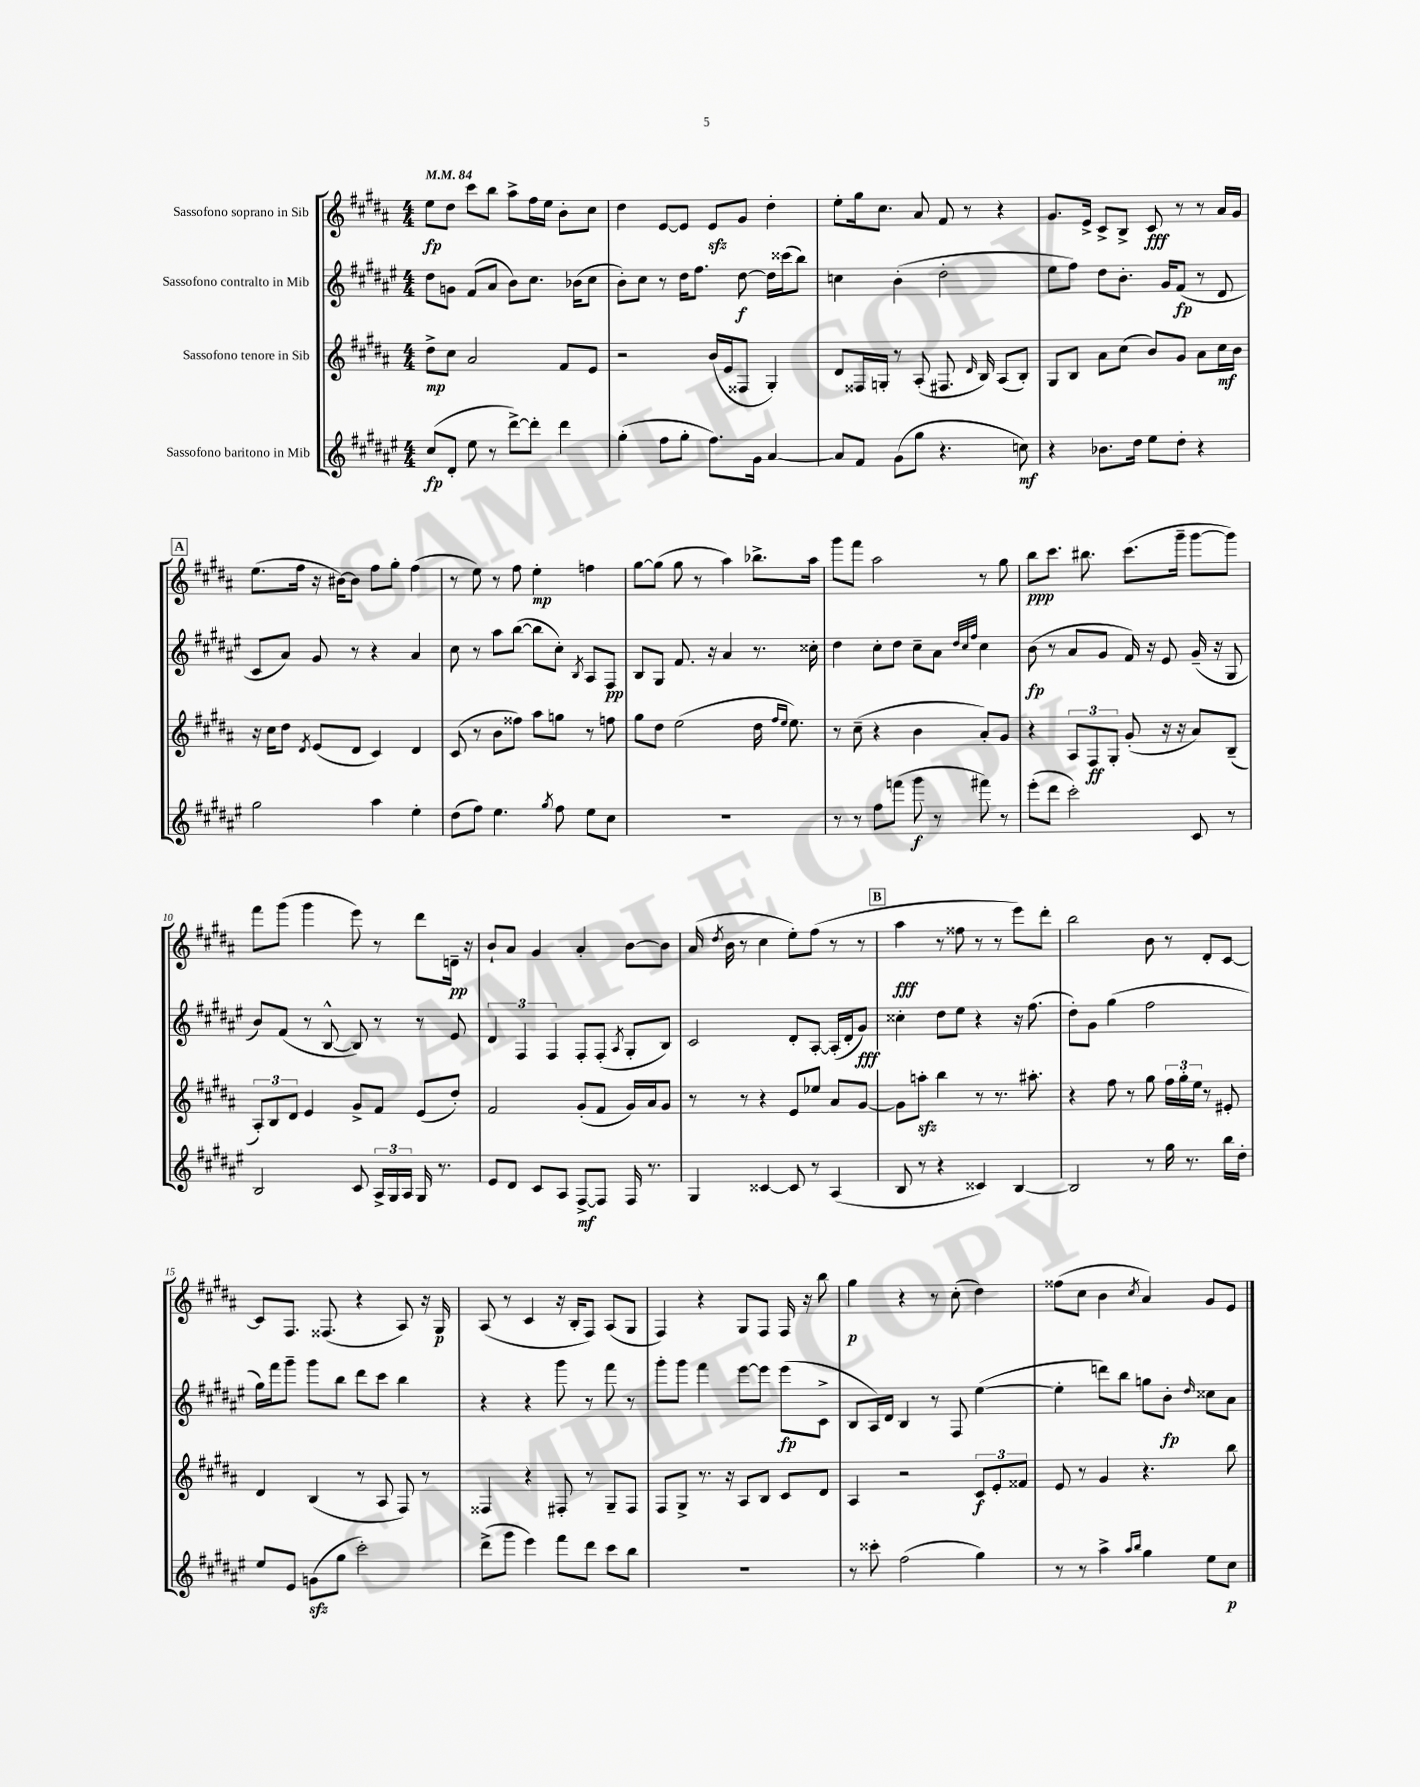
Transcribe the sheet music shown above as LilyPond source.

<<
\new StaffGroup <<
\new Staff = "s0" \with { instrumentName = "Sassofono soprano in Sib" } {
    \clef treble \key b \major \numericTimeSignature \time 4/4 \tempo 4 = 84
    \autoBeamOff e''8[\fp dis''8] cis'''8[ b''8] ais''8[-> fis''16 e''16] b'8[-. cis''8] |
    dis''4 e'8[~ e'8] e'8[\sfz gis'8] dis''4-. |
    e''8[-. gis''16 cis''8.] ais'8 fis'8 r8 r4 |
    gis'8.[ e'16]-> cis'8[-> b8]-> cis'8\fff r8 r8 ais'16[ gis'16] |
    \mark \markup { \box "A" } e''8.[( fis''16] r16 bis'16[~) bis'8] fis''8[ gis''8]-. fis''4( |
    r8 e''8) r8 fis''8 e''4-.\mp f''4 |
    gis''8[~ gis''8]( gis''8 r8 ais''4) bes''8.[-> ais''16] |
    gis'''8[ fis'''8] ais''2 r8 gis''8 |
    b''8[\ppp cis'''8.] bis''8. cis'''8.[( gis'''16]-- gis'''8[~ gis'''8]) |
    fis'''8[ gis'''8]( gis'''4 e'''8) r8 dis'''8[ d'16]--\pp r16 |
    b'8[-! ais'8] gis'4 ais'4-. b'8[~ b'8] |
    ais'16( \acciaccatura { dis''8 } b'16 r8 cis''4 e''8[-.) fis''8]( r8 r8 |
    \mark \markup { \box "B" } ais''4\fff r8 fisis''8 r8 r8 e'''8[) dis'''8]-. |
    b''2 b'8 r8 dis'8[-. cis'8]~ |
    cis'8[ fis8.] fisis8.( r4 ais8) r16 gis16\p |
    ais8( r8 cis'4 r16 b16[-. fis8]) ais8[( gis8] |
    fis4) r4 gis8[ fis8] fis16 r16 b''8 |
    gis''4\p r4 r8 cis''8-.( dis''4) |
    fisis''8[( cis''8] b'4 \acciaccatura { cis''8 } ais'4) gis'8[ e'8] \bar "|." |
}
\new Staff = "s1" \with { instrumentName = "Sassofono contralto in Mib" } {
    \clef treble \key fis \major \numericTimeSignature \time 4/4
    \autoBeamOff dis''8[ g'8] fis'8[( ais'8] b'8[) cis''8.] bes'16[( cis''8] |
    b'8[-.) cis''8] r8 dis''16[ fis''8.] dis''8~\f dis''16[ cisis'''16( b''8]) |
    c''4 b'4-.( dis''2-. |
    eis''8[ fis''8]) dis''8[ b'8.]-. gis'16[ fis'8]\fp( r8 dis'8 |
    \mark \markup { \box "A" } cis'8[ ais'8]) gis'8 r8 r4 ais'4 |
    cis''8 r8 ais''8[ b''8]~( b''8[ cis''8]-.) \acciaccatura { b8 } ais8[ fis8]\pp |
    b8[ gis8] fis'8. r16 ais'4 r8. cisis''16-. |
    dis''4 cis''8[-. dis''8] cis''8[-- ais'8] \grace { dis''32[ cis''32 fis''32] } cis''4 |
    b'8\fp( r8 ais'8[ gis'8] fis'16) r16 eis'8 gis'16--( r16 gis8 |
    b'8[) fis'8]( r8 b8~-^ b8) r8 r8 eis'8 |
    \tuplet 3/2 { dis'4 fis4 fis4 } fis8[-. fis8]-.( \acciaccatura { ais8 } gis8[-. b8]) |
    cis'2 dis'8[-. ais8]~-. ais16[-.( dis'16-. gis'8]\fff) |
    \mark \markup { \box "B" } cisis''4-. dis''8[ eis''8] r4 r16 fis''8.( |
    dis''8[-.) gis'8] gis''4( fis''2 |
    gis''16[) fis'''16 gis'''8]-- gis'''8[ b''8] dis'''8[ cis'''8] b''4 |
    r4 r4 gis'''8 r8 fis'''8 r8 |
    gis'''8[-. gis'''8] fis'''4 eis'''8[~ eis'''8] eis'''8[\fp( cis'8]-> |
    b8[ ais16) dis'16] b4 r8 fis8 eis''4~( |
    eis''4-. d'''8[) b''8] g''8[ b'8]-.\fp \grace { dis''16 } cisis''8[ ais'8] \bar "|." |
}
\new Staff = "s2" \with { instrumentName = "Sassofono tenore in Sib" } {
    \clef treble \key b \major \numericTimeSignature \time 4/4
    \autoBeamOff dis''8[->\mp cis''8] ais'2 fis'8[ e'8] |
    r2 b'16[( e'16 fisis8] gis4-.) |
    dis'8[ fisis16 g16]-. r8 ais8-.( fis8. \grace { dis'16 } b16) ais8[( b8]-.) |
    gis8[ b8] ais'8[ cis''8]( b'8[) gis'8] ais'8[ cis''16\mf b'16] |
    \mark \markup { \box "A" } r16 cis''16[ dis''8] \acciaccatura { dis'8 } e'8[( dis'8] cis'4) dis'4 |
    cis'8( r8 b'8[ fisis''8]) ais''8[ g''8] r8 f''8 |
    gis''8[ dis''8] e''2( dis''16 \grace { fis''16[ e''16] } e''8.) |
    r8 cis''8--( r4 b'4 ais'8[-.) gis'8] |
    r4 \tuplet 3/2 { ais8[ fis8\ff gis8]-. } gis'8-.( r16 r16 ais'8[) b8]--( |
    \tuplet 3/2 { ais8[-.) b8 dis'8] } e'4 gis'8[-> fis'8] e'8[( dis''8]-.) |
    fis'2 gis'8[-.( fis'8] gis'16[) ais'16 gis'8] |
    r8 r8 r4 e'8[ ees''8] ais'8[ gis'8]~ |
    \mark \markup { \box "B" } gis'8[ a''8]-.\sfz b''4 r8 r8. ais''8.-. |
    r4 fis''8 r8 gis''8 \tuplet 3/2 { fis''16[ gis''16-. e''16] } r8 eis'8-. |
    dis'4 b4( r8 ais8 fis8) r8 |
    fisis4 r4 fis8-. r8 gis8[-- fis8] |
    fis8[ gis8]-> r8. r16 ais8[ b8] cis'8[ dis'8] |
    ais4 r2 \tuplet 3/2 { cis'8[\f e'8-. fisis'8] } |
    e'8 r8 gis'4 r4. b''8 \bar "|." |
}
\new Staff = "s3" \with { instrumentName = "Sassofono baritono in Mib" } {
    \clef treble \key fis \major \numericTimeSignature \time 4/4
    \autoBeamOff cis''8[\fp( dis'8]-. eis''8 r8 dis'''8[~->) dis'''8]-. dis'''4 |
    gis''4-.( fis''8[ gis''8]-. fis''8.[) gis'16] ais'4~ |
    ais'8[ fis'8] gis'8[( gis''8] r4. c''8\mf) |
    r4 bes'8.[ dis''16] eis''8[ dis''8]-. r4 |
    \mark \markup { \box "A" } gis''2 ais''4 eis''4-. |
    dis''8[( fis''8]) eis''4. \acciaccatura { gis''8 } fis''8 eis''8[ cis''8] |
    R1 |
    r8 r8 fis''8[ f'''8]( gis'''8\f r8 fis'''8) r8 |
    eis'''8[-.( dis'''8] cis'''2-.) cis'8 r8 |
    b2 cis'8 \tuplet 3/2 { ais16[-> gis16 ais16] } gis16 r8. |
    eis'8[ dis'8] cis'8[ ais8] fis8[~->\mf fis8] fis16 r8. |
    gis4 cisis'4~ cisis'8 r8 ais4( |
    \mark \markup { \box "B" } b8 r8 r4 cisis'4) b4~ |
    b2 r8 gis''16 r8. b''16[ dis''16]-. |
    eis''8[ eis'8] g'8[\sfz( gis''8] cis'''2-.) |
    dis'''8[->( gis'''8] eis'''4) fis'''8[ dis'''8] cis'''8[ b''8] |
    R1 |
    r8 cisis'''8-. fis''2( gis''4) |
    r8 r8 ais''4-> \grace { ais''16[ b''16] } gis''4 eis''8[ cis''8]\p \bar "|." |
}
>>
>>
